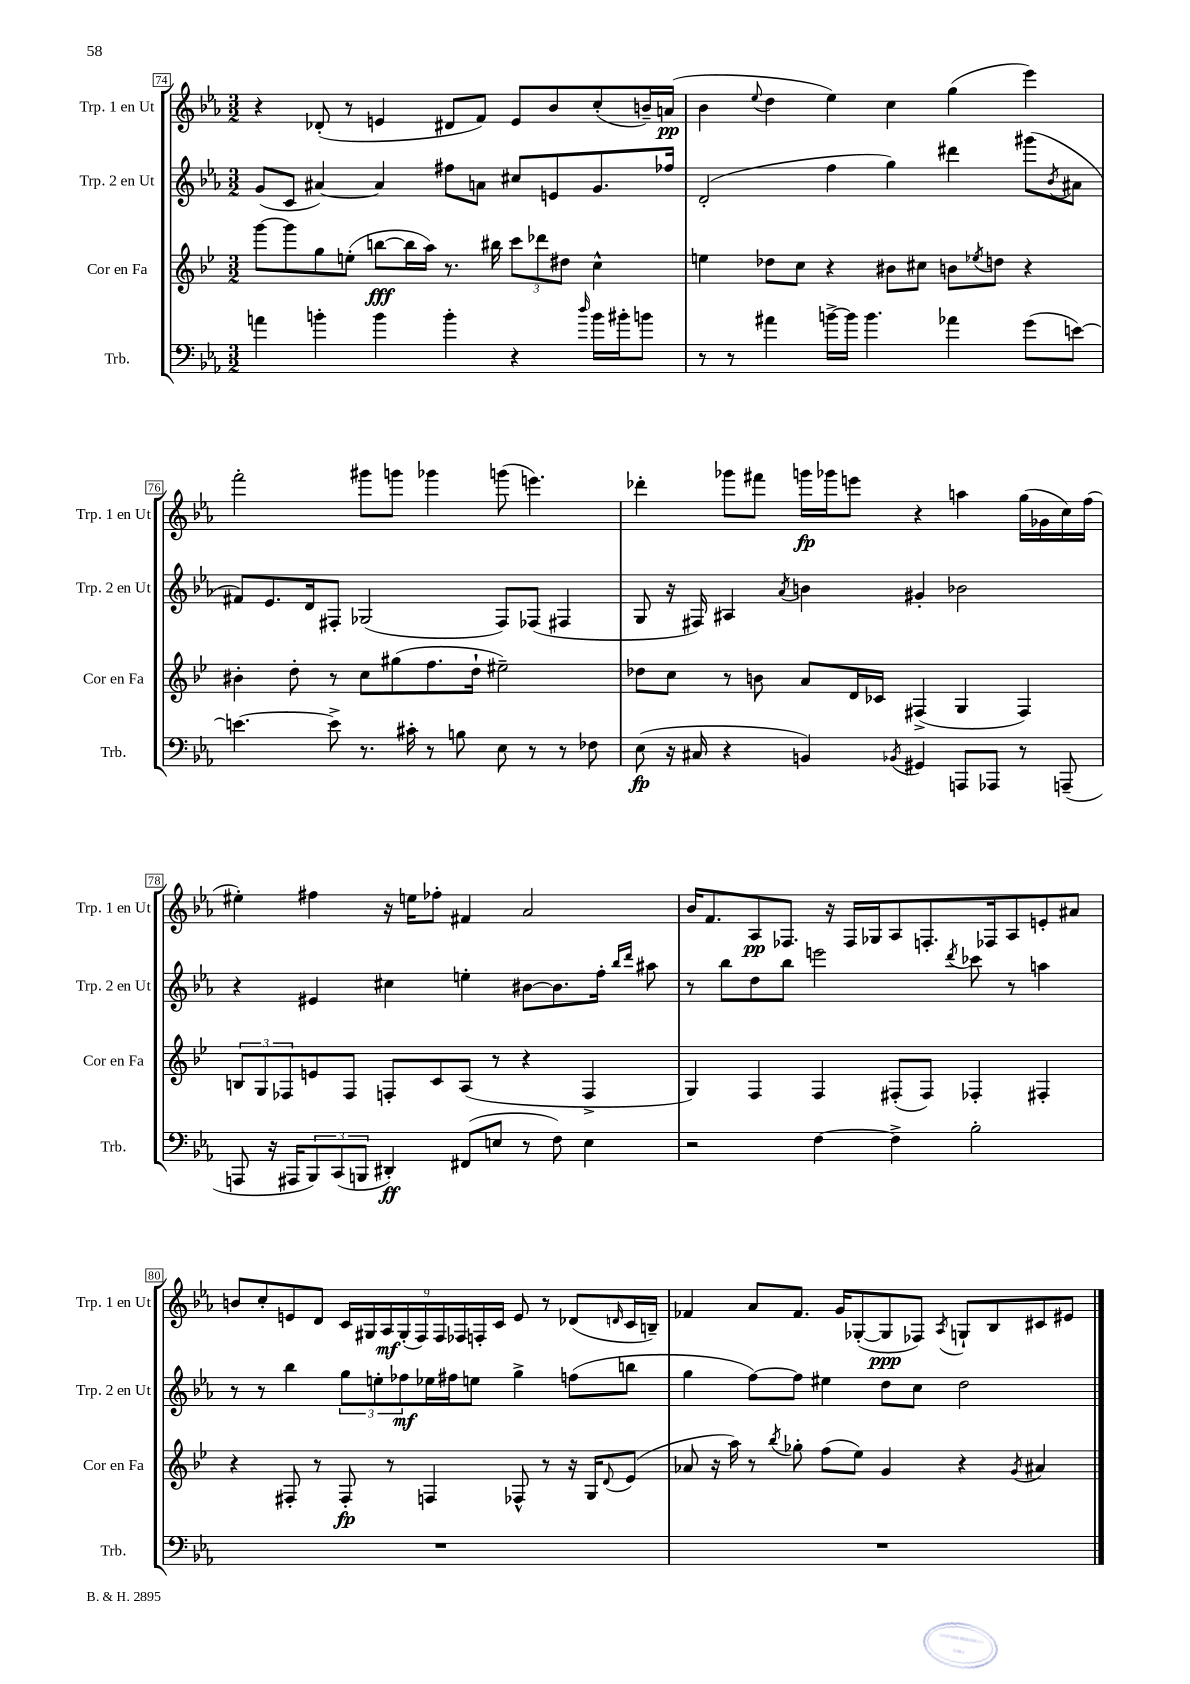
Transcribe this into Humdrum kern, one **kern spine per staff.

**kern	**dynam	**kern	**dynam	**kern	**dynam	**kern	**dynam
*part4	*part4	*part3	*part3	*part2	*part2	*part1	*part1
*staff4	*staff4	*staff3	*staff3	*staff2	*staff2	*staff1	*staff1
*I"Trb.	*	*I"Cor en Fa	*	*I"Trp. 2 en Ut	*	*I"Trp. 1 en Ut	*
*I'Trb.	*	*I'Cor en Fa	*	*I'Trp. 2 en Ut	*	*I'Trp. 1 en Ut	*
*clefF4	*	*clefG2	*	*clefG2	*	*clefG2	*
*k[b-e-a-]	*	*k[b-e-]	*	*k[b-e-a-]	*	*k[b-e-a-]	*
*M3/2	*	*M3/2	*	*M3/2	*	*M3/2	*
=74	=74	=74	=74	=74	=74	=74	=74
4an\	.	[8ggg\L	.	(8g/L	.	4r	.
.	.	8ggg\]	.	8c/J	.	.	.
4bn'\	.	8gg\	.	[4a#X/)	.	(8d-X'/	.
.	.	(8een'\J	.	.	.	8r	.
4b\	.	[8bbn\L	fff	4a#/]	.	4en/	.
.	.	16bb\L]	.	.	.	.	.
.	.	16aa\JJ)	.	.	.	.	.
4b'\	.	8.r	.	8ff#X\L	.	8d#X/L	.
.	.	.	.	8an\J	.	8f/J)	.
.	.	16bb#X\	.	.	.	.	.
4r	.	12ccc\L	.	8cc#X/L	.	8e/L	.
.	.	12ddd-X\	.	.	.	.	.
.	.	.	.	8en/	.	8b-/	.
.	.	12dd#X\J	.	.	.	.	.
16qqdd/	.	.	.	.	.	.	.
16b\LL	.	4cc^^\	.	8.g/	.	(8cc'/	.
16b#X'\J	.	.	.	.	.	.	.
8bn\J	.	.	.	.	.	16bn~/L)	.
.	.	.	.	16ff-X/Jk	.	(16an/JJ	pp
=75	=75	=75	=75	=75	=75	=75	=75
8r	.	4een\	.	(2d'/	.	4b-\	.
8r	.	.	.	.	.	.	.
.	.	.	.	.	.	8qqee-/	.
4a#X\	.	8dd-X\L	.	.	.	4dd\	.
.	.	8cc\J	.	.	.	.	.
[16bn^\LL	.	4r	.	4ff\	.	4ee-\)	.
16b\JJ]	.	.	.	.	.	.	.
4.b\	.	.	.	.	.	.	.
.	.	8b#X\L	.	4gg\)	.	4cc\	.
.	.	8cc#X\J	.	.	.	.	.
4a-X\	.	8bn\L	.	4ddd#X\	.	(4gg\	.
.	.	8qee-X/	.	.	.	.	.
.	.	8ddn\J	.	.	.	.	.
(8g\L	.	4r	.	(8ggg#X\L	.	4eee-\)	.
.	.	.	.	8qb-/	.	.	.
[8en\J)	.	.	.	8a#X\J	.	.	.
!!LO:LB:g=z
=76	=76	=76	=76	=76	=76	=76	=76
4.en\_	.	4b#X'\	.	8f#X/L)	.	2fff'\	.
.	.	.	.	8.e-/	.	.	.
.	.	8dd'\	.	.	.	.	.
.	.	.	.	16d/k	.	.	.
8e^\]	.	8r	.	8F#X'/J	.	.	.
8.r	.	8cc\L	.	(2G-X/	.	8ggg#X\L	.
.	.	(8gg#X\	.	.	.	8gggn\J	.
16c#X'\	.	.	.	.	.	.	.
8r	.	8.ff\	.	.	.	4ggg-X\	.
8Bn\	.	.	.	.	.	.	.
.	.	16dd`\Jk	.	.	.	.	.
8E-\	.	2ee#X~\)	.	8F#/L)	.	(8gggn\	.
8r	.	.	.	(8F-X/J	.	4.eeen\)	.
8r	.	.	.	4F#X/	.	.	.
8F-X\	.	.	.	.	.	.	.
=77	=77	=77	=77	=77	=77	=77	=77
(8E-\	fp	8dd-X\L	.	8G/	.	4ddd-X'\	.
16r	.	8cc\J	.	16r	.	.	.
16C#X/	.	.	.	16F#X/)	.	.	.
4r	.	8r	.	4A#X/	.	8ggg-X\L	.
.	.	8bn\	.	.	.	8fff#X\J	.
.	.	.	.	8qa-/	.	.	.
4BBn/)	.	8a/L	.	4bn\	.	16gggn\LL	fp
.	.	.	.	.	.	16ggg-X\J	.
.	.	16d/L	.	.	.	8eeen\J	.
.	.	16c-X/JJ	.	.	.	.	.
8qBB-X/	.	.	.	.	.	.	.
4GG#X/	.	(4F#X^/	.	4g#X'/	.	4r	.
8AAAn/L	.	4G/	.	2b-X\	.	4aan\	.
8AAA-X/J	.	.	.	.	.	.	.
8r	.	4F#/)	.	.	.	(16gg\LL	.
.	.	.	.	.	.	16g-X\	.
(8AAAn~/	.	.	.	.	.	16cc\)	.
.	.	.	.	.	.	(16ff\JJ	.
!!LO:LB:g=z
=78	=78	=78	=78	=78	=78	=78	=78
8AAAn/	.	12Bn/L	.	4r	.	4ee#X'\)	.
.	.	12G/	.	.	.	.	.
16r	.	.	.	.	.	.	.
.	.	12F-X/	.	.	.	.	.
16AAA#X/KL	.	.	.	.	.	.	.
12BBB-/)	.	8en/	.	4e#X/	.	4ff#X\	.
(12CC/	.	.	.	.	.	.	.
.	.	8F-/J	.	.	.	.	.
12BBBn/J	.	.	.	.	.	.	.
4DD#X'/)	ff	8Fn'/L	.	4cc#X\	.	16r	.
.	.	.	.	.	.	16een\KL	.
.	.	8c/	.	.	.	8ff-X'\J	.
(8FF#X/L	.	(8A/J	.	4een'\	.	4f#X/	.
8En/J	.	8r	.	.	.	.	.
8r	.	4r	.	[8b#X\L	.	2a-/	.
8F\)	.	.	.	8.b#\]	.	.	.
4E\	.	4F^/	.	.	.	.	.
.	.	.	.	16ff'\Jk	.	.	.
.	.	.	.	16qqbb-/LL	.	.	.
.	.	.	.	16qqddd/JJ	.	.	.
.	.	.	.	8aa#X\	.	.	.
=79	=79	=79	=79	=79	=79	=79	=79
2r	.	4G/)	.	8r	.	16b-/KL	.
.	.	.	.	.	.	8.f/	.
.	.	.	.	8bb-\L	.	.	.
.	.	4F/	.	8dd\	.	8A-/	pp
.	.	.	.	8bb-\J	.	8.F-X/J	.
[4F\	.	4F/	.	2eeen\	.	.	.
.	.	.	.	.	.	16r	.
.	.	.	.	.	.	16F-/LL	.
.	.	.	.	.	.	16G-X/J	.
4F^\]	.	(8F#X'/L	.	.	.	8A-/	.
.	.	8F#/J)	.	.	.	8.Fn'/	.
.	.	.	.	8qddd/	.	.	.
2B-'\	.	4F-X'/	.	8ccc-X\	.	.	.
.	.	.	.	.	.	16F-X/k	.
.	.	.	.	8r	.	8A-/	.
.	.	4F#X'/	.	4aan\	.	8en'/	.
.	.	.	.	.	.	8a#X/J	.
!!LO:LB:g=z
=80	=80	=80	=80	=80	=80	=80	=80
1.r	.	4r	.	8r	.	8bn/L	.
.	.	.	.	8r	.	8cc'/	.
.	.	8F#X'/	.	4bb-\	.	8en/	.
.	.	8r	.	.	.	8d/J	.
.	.	8F#'/	fp	12gg\L	.	18c/LL	.
.	.	.	.	.	.	18G#X/	.
.	.	.	.	12een'\	.	.	.
.	.	.	.	.	.	18A-/	mf
.	.	8r	.	.	.	.	.
.	.	.	.	12ff-X\	mf	(18G#'/	.
.	.	.	.	.	.	18F/)	.
.	.	4Fn/	.	16ee-X\L	.	.	.
.	.	.	.	.	.	18F/	.
.	.	.	.	16ff#X\J	.	.	.
.	.	.	.	.	.	18F-X/	.
.	.	.	.	8een\J	.	.	.
.	.	.	.	.	.	18Fn'/	.
.	.	.	.	.	.	18c/JJ	.
.	.	8F-X^^/	.	4gg^\	.	8e/	.
.	.	8r	.	.	.	8r	.
.	.	16r	.	(8ffn\L	.	(8d-X/L	.
.	.	16G/KL	.	.	.	.	.
.	.	8qqd/	.	.	.	16qqdn/	.
.	.	(8e-/J	.	8bbn\J	.	16c/L	.
.	.	.	.	.	.	16Bn~/JJ)	.
=81	=81	=81	=81	=81	=81	=81	=81
1.r	.	8a-X/	.	4gg\	.	4f-X/	.
.	.	16r	.	.	.	.	.
.	.	16aa\)	.	.	.	.	.
.	.	8r	.	[8ff\L)	.	8a-/L	.
.	.	8qbb-/	.	.	.	.	.
.	.	8gg-X'\	.	8ff\J]	.	8.f-/J	.
.	.	(8ff\L	.	4ee#X\	.	.	.
.	.	.	.	.	.	16g/KL	.
.	.	8ee-\J)	.	.	.	([8G-X'/	.
.	.	4g/	.	8dd\L	.	8G-/]	ppp
.	.	.	.	8cc\J	.	8F-X/J)	.
.	.	.	.	.	.	8qA-/	.
.	.	4r	.	2dd\	.	8Gn`/L	.
.	.	.	.	.	.	8B-/	.
.	.	8qg/	.	.	.	.	.
.	.	4a#X/	.	.	.	8c#X/	.
.	.	.	.	.	.	8e#X/J	.
==	==	==	==	==	==	==	==
*-	*-	*-	*-	*-	*-	*-	*-
